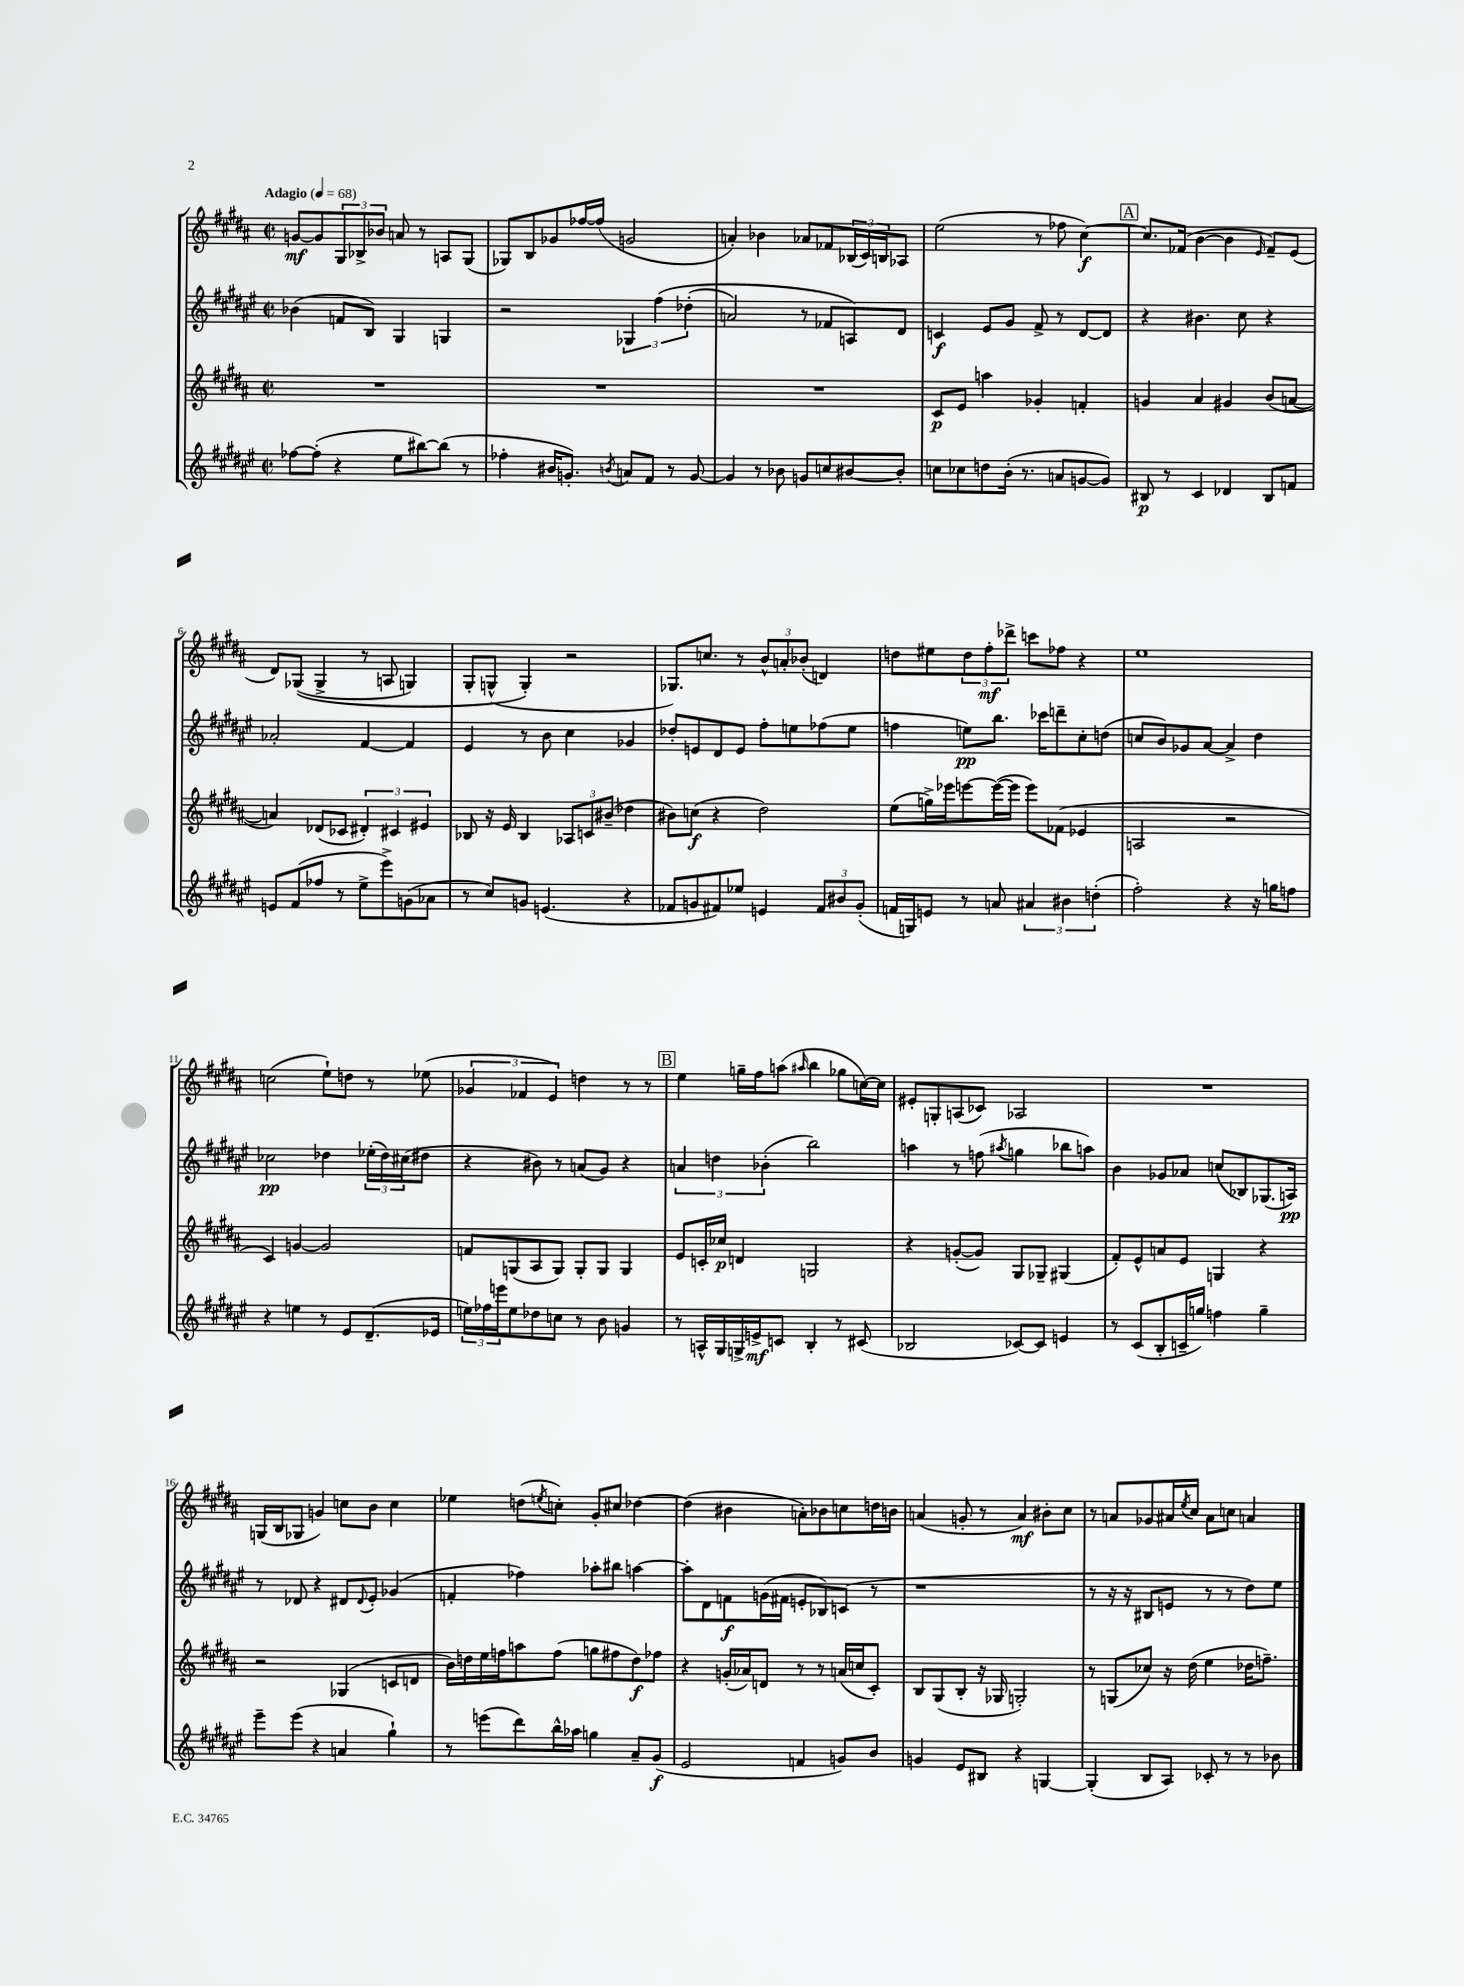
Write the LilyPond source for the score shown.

<<
\new StaffGroup <<
\new Staff = "s0" {
    \clef treble \key b \major \defaultTimeSignature \time 2/2 \tempo "Adagio" 4 = 68
    g'8~\mf g'8 \tuplet 3/2 { gis8 bes8-> bes'8 } a'8 r8 a8 gis8( |
    ges8) b8 ges'8 fes''16~ fes''16( g'2 |
    a'4-.) bes'4 aes'8 fes'8 \tuplet 3/2 { bes16( cis'16) b16 } aes8 |
    e''2( r8 fes''8 cis''4~\f) |
    \mark \markup { \box "A" } cis''8. fes'16( b'4~ b'4 \grace { e'16 } fes'8--) e'8( |
    dis'8) ges8(\( ges4-> r8 a8 g4) |
    gis8-. g8-^( g4-.\) r2 |
    ges8.) c''8. r8 \tuplet 3/2 { b'8-^ a'8-. bes'8-.( } d'4) |
    d''8 eis''8 \tuplet 3/2 { d''8 fis''8-.\mf des'''8-> } c'''8 fes''8 r4 |
    e''1 |
    c''2( e''8-!) d''8 r8 ees''8( |
    \tuplet 3/2 { ges'4 fes'4 e'4) } d''4 r8 r8 |
    \mark \markup { \box "B" } e''4 g''16-- fis''16 a''8( \grace { ais''16 } b''4 ges''8 c''16~) c''16 |
    eis'8-. g8-. a8( ces'8) aes2 |
    R1 |
    g16( b16 ges8 g'4) c''8 b'8 c''4 |
    ees''4 d''8( \acciaccatura { e''8 } c''8-.) gis'8-. cis''8 des''4~ |
    des''4( bis'4 a'8-.) bes'8 c''8 d''16 b'16 |
    a'4( g'8-. r8 a'4\mf) bis'8-. cis''8 |
    r8 a'8 ges'8 ais'16 \acciaccatura { e''8 } cis''16 ais'8 c''8 a'4 \bar "|." |
}
\new Staff = "s1" {
    \clef treble \key fis \major \defaultTimeSignature \time 2/2
    bes'4( f'8 b8) gis4 g4 |
    r2 \tuplet 3/2 { ges4 fis''4\( des''4-.( } |
    a'2) r8 fes'8 a8\) dis'8 |
    c'4\f eis'8 gis'8 fis'8-> r8 dis'8~ dis'8 |
    \mark \markup { \box "A" } r4 bis'4. cis''8 r4 |
    aes'2-. fis'4~ fis'4 |
    eis'4 r8 b'8 cis''4 ges'4 |
    des''8-. e'8 dis'8 e'8 fis''8-. e''8 fes''8( e''8 |
    f''4 e''8\pp) b''8. ces'''16 d'''8-- cis''8-. d''8( |
    c''8 b'8) ges'8 ais'8~ ais'4-> dis''4 |
    ces''2\pp des''4 \tuplet 3/2 { ees''16-.( des''16) cis''16( } dis''8 |
    r4 bis'8) r8 a'8( gis'8) r4 |
    \mark \markup { \box "B" } \tuplet 3/2 { a'4 d''4 bes'4-.( } b''2) |
    a''4 r8 f''8( \acciaccatura { ais''8 } g''4 bes''8 a''8) |
    b'4 ges'8 aes'8 c''8( bes8) ges8.( a16\pp) |
    r8 des'8 r4 dis'8 \appoggiatura { dis'8 } eis'8-. ges'4( |
    f'4-. fes''4) aes''8-. bis''8 a''4~ |
    a''8-. dis'8 f'8\f g'16( fis'16 e'8-. bes8) c'8( r8 |
    r1 |
    r8 r16 r16 bis8 e'8 r8 r8 dis''8) eis''8 \bar "|." |
}
\new Staff = "s2" {
    \clef treble \key b \major \defaultTimeSignature \time 2/2
    R1 |
    R1 |
    R1 |
    cis'8\p e'8 a''4 ges'4-. f'4-. |
    \mark \markup { \box "A" } g'4 ais'4 gis'4 b'8( a'8~ |
    a'4) des'8( ces'8 \tuplet 3/2 { dis'4-.) cis'4 eis'4 } |
    bes8 r16 e'16 bes4 \tuplet 3/2 { aes8 c'8 bis'8--( } des''4 |
    bis'8) c''8\f( r4 dis''2) |
    e''8( g''16->) ees'''16 e'''8~ e'''16~( e'''16 e'''8) fes'8( ees'4 |
    a2 r2 |
    cis'4) g'4~ g'2 |
    f'8 g8( ais8 g8) g8-. g8 g4 |
    \mark \markup { \box "B" } e'8 c'16-. ces''16\p d'4 g2 |
    r4 g'8~-.( g'8) gis8 ges8-- gis4( |
    fis'8-.) e'8-^ a'8 e'8 g4 r4 |
    r2 ges4( c'8 d'8 |
    b'16) d''16 e''16 f''16 a''8 f''8( g''8 fis''8 d''8\f) fes''8 |
    r4 g'16-.( aes'16) d'8 r8 r8 a'16( c''16 cis'8-.) |
    b8 gis8( b8-. r16 ges16 g2-.) |
    r8 g8( ces''8) r16 dis''16( e''4 des''16 f''8.--) \bar "|." |
}
\new Staff = "s3" {
    \clef treble \key fis \major \defaultTimeSignature \time 2/2
    fes''8~ fes''8-.( r4 eis''8 bis''8~) bis''8( r8 |
    fes''4-. bis'16 g'8.-.) \acciaccatura { b'8 } a'8 fis'8 r8 g'8~ |
    g'4 r8 bes'8 g'8 c''8 bis'8~ bis'8-. |
    c''8 ces''8 d''8 b'16-.( r8. a'8 g'8~ g'8) |
    \mark \markup { \box "A" } bis8\p r8 cis'4 des'4 bis8 f'8 |
    e'8 fis'8( fes''8 r8 eis''8-> eis'''8->) g'8( aes'8 |
    r8 cis''8) g'8 e'4.( r4 |
    fes'8 g'8 fis'8) ees''8 e'4 \tuplet 3/2 { fis'8 bis'8 g'8-.( } |
    f'16 g16) e'8 r8 a'8 \tuplet 3/2 { ais'4 bis'4 d''4-.( } |
    fis''2-.) r4 r16 g''16 f''8 |
    r4 e''4 r8 eis'8 dis'8.--( ees'16 |
    \tuplet 3/2 { e''16) fes''16 e'''16 } e''8 des''8 c''8 r8 b'8 g'4 |
    \mark \markup { \box "B" } r8 a16-^ gis16 g16-> e'16->\mf c'8 b4-. r8 cis'8( |
    bes2 ces'8~) ces'8 e'4 |
    r8 cis'8( b8-. c'16-- g''16) f''4 g''4-- |
    eis'''8-- eis'''8( r4 a'4 gis''4-!) |
    r8 e'''8( dis'''8) b''16-^ aes''16 g''4 ais'8-- gis'8\f( |
    eis'2 f'4 g'8) b'8 |
    g'4 eis'8 bis8 r4 g4~ |
    g4-.( b8 ais8) ces'8-. r8 r8 bes'8 \bar "|." |
}
>>
>>
